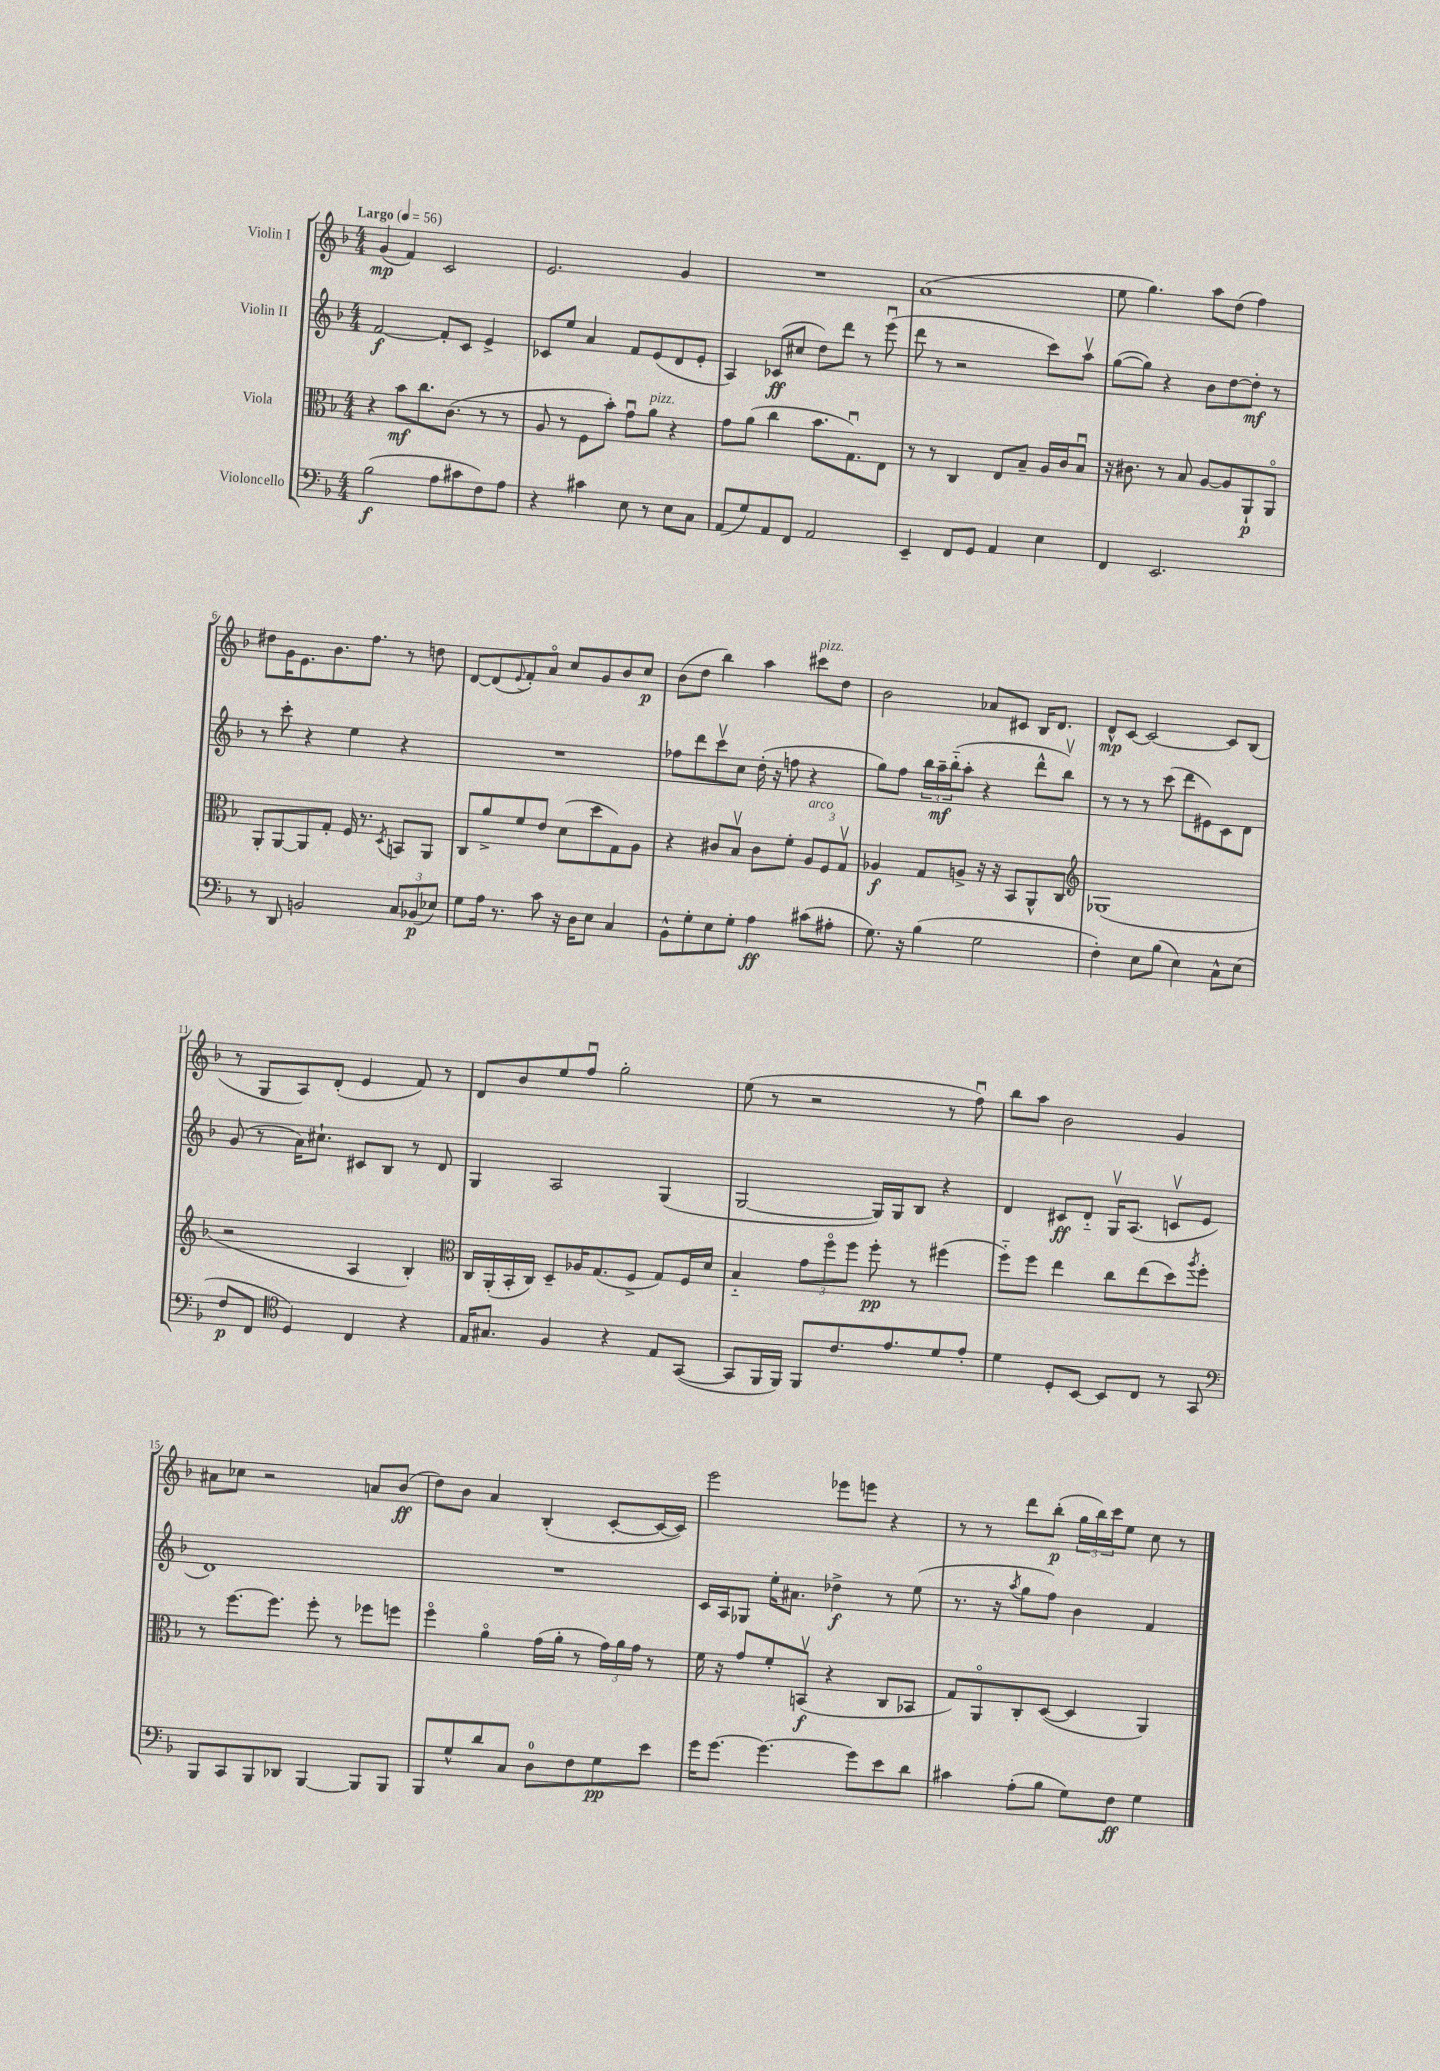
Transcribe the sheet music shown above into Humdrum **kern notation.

**kern	**kern	**kern	**kern
*staff4	*staff3	*staff2	*staff1
*clefF4	*clefC3	*clefG2	*clefG2
*k[b-]	*k[b-]	*k[b-]	*k[b-]
*M4/4	*M4/4	*M4/4	*M4/4
*MM56	*MM56	*MM56	*MM56
(2B-	4r	[2f	(4g
.	8b-	.	4f)
.	8.cc	.	.
8A	.	8f']	2c
.	(8.c	.	.
8c#	.	8c	.
8F)	8r	4e^	.
8A	8r	.	.
=	=	=	=
4r	8A	8c-	2.e
.	8r	8ee	.
4c#	8F	4a	.
.	8b-')	.	.
8E	8gu	8f	.
8r	8a	(8e	.
8E	4r	8d	4g
8C	.	8e'	.
=	=	=	=
(8AA	8g	4A)	1r
8G)	(8a	.	.
8AA	4cc	(8c-	.
8FF	.	8cc#	.
2AA	8.b-	8dd)	.
.	.	8ddd	.
.	8.Gu)	.	.
.	.	8r	.
.	8E	(8eeeu	.
=	=	=	=
4EE~	8r	8ddd	(1a
.	8r	8r	.
8FF	4C	2r	.
8GG	.	.	.
4AA	8E	.	.
.	8B-~	.	.
4E	16A	8ccc)	.
.	16c	.	.
.	8B-u	8aav	.
=	=	=	=
4FF	16r	([8gg	8ee
.	8.c#	.	.
.	.	8gg])	4.gg)
2.EE	8r	4r	.
.	8B-	.	.
.	[8A	8b-	8aa
.	8A]	[8dd	(8dd
.	8AA`	8dd']	4ff)
.	8AAo	8r	.
=	=	=	=
8r	8AA'	8r	8dd#
8DD	[8AA	8ccc'	16g
.	.	.	8.e
2BB	8AA]	4r	.
.	8G'	.	8.b-
.	16F	4ee	.
.	8.r	.	8.ff
.	8qD	.	.
12C	8BB	4r	8r
(12BB-	.	.	.
.	8AA	.	8dd
12E-)	.	.	.
=	=	=	=
8G	8C	1r	[8d
16A	8a^	.	(8d]
8.r	.	.	.
.	.	.	8qqe
.	8f	.	8f')
8c	8e	.	8ao
16r	(8d	.	8cc
16D	.	.	.
8E	8dd	.	8g
4C	8G)	.	8b-
.	8A	.	8cc
=	=	=	=
8BB-^^	4r	8ff-	(8b-
8G'	.	8ddd	8dd
8E	8c#	8cccv	4bb-)
8G'	8B-v	8cc	.
4A	8c#	(16dd'	4aa
.	.	16r	.
.	8f'	8ff	.
(8c#	12A	4r	8ccc#
.	12F	.	.
8A#'	.	.	8dd
.	12Gv	.	.
=	=	=	=
8.G)	4A-	8gg)	2b-
.	.	8ff	.
16r	.	.	.
(4B-	8G	24bb-	.
.	.	24aa~	.
.	.	(24bb-'~	.
.	8A^	8aa'	.
2G	16r	4r	8a-
.	16r	.	.
.	8BB-	.	8c#
.	8AA^^	8ddd^^	16B-
.	.	.	8.d
.	8C	8bb-v)	.
=	=	=	=
*	*clefG2	*	*
4F')	(1G-	8r	8d^^
.	.	8r	[8c
8E	.	8r	2c_
(8B-	.	(8ccc	.
4E)	.	8ddd	.
.	.	8e#)	.
8C^^	.	8c	8c]
(8E	.	8d	(8B-
=	=	=	=
8F	2r	(8g	8r
8FF	.	8r	8G
*clefC4	*	*	*
4D)	.	16a)	8A)
.	.	8.cc#`	.
.	.	.	(8d'
4C	4A	8c#	4e
.	.	8B-	.
4r	4B-')	8r	8f)
.	.	8d	8r
=	=	=	=
*	*clefC3	*	*
16E	16C	4G	8d
8.G#	(16AA'	.	.
.	16BB-'	.	8b-
.	16C)	.	.
4F	8D~	2A	8ee
.	16A-	.	8ffu
.	(8.G	.	.
4r	.	.	2gg'
.	8F^	.	.
8E	8G)	(4G	.
([8GG	16F	.	.
.	16d	.	.
=	=	=	=
8GG]	4B-'~	[2G	(8ee
16FF	.	.	8r
16FF)	.	.	.
8FF	12g	.	2r
.	12ffo	.	.
8.c	.	.	.
.	12ff	.	.
.	8ff'	16G])	.
8.e	.	16G	.
.	8r	8B-	.
8d	(4ff#	4r	8r
8e'	.	.	8ffu)
=	=	=	=
4d	8ff'~)	4d	8bb-
.	8ff	.	8aa
8D'	4ee	8c#	2b-
[8BB-	.	8d'~	.
8BB-]	8cc	16Gv	.
.	.	(8.A	.
8C	(8ee	.	.
8r	8dd)	8cv	4g
.	8qaa	.	.
8GG	8ff'	8e	.
=	=	=	=
*clefF4	*	*	*
8BBB-	8r	1d)	8a#
8CC	[8.ff	.	8cc-
8BBB-	.	.	2r
.	8.ff]	.	.
8DD-	.	.	.
[4BBB-	8ff'	.	.
.	8r	.	.
8BBB-]	8ff-	.	8a
8BBB-	8ff	.	(8b-
=	=	=	=
8BBB-	4ffo	1r	8dd)
8G^^	.	.	8b-
8d	4ao	.	4a
8C	.	.	.
8D	(16g	.	(4B-'
.	16a'	.	.
8F	8r	.	.
8G	24g)	.	[8c'
.	24a	.	.
.	24g	.	.
8e	8r	.	16c_
.	.	.	16c])
=	=	=	=
16g	16f	16c	2eee
[8.g	16r	16A	.
.	8g	8G-	.
4.g_	8f'	16ee'	.
.	.	8.a#	.
.	(8BBv	.	.
.	4r	4dd-^	8eee-
8g]	.	.	8eee
8e	8C	8r	4r
8d	8BB-	(8ee	.
=	=	=	=
4c#	8G)	8.r	8r
.	8AAo	.	8r
.	.	16r	.
.	.	8qaa	.
(8A'	8C'	8gg	8ddd
8B-	([8D	8ff)	(8bb-'
8G)	4D]	4b-	24gg
.	.	.	24bb-)
.	.	.	24ccc
8F	.	.	8ee
4G	4AA)	4f	8cc
.	.	.	8r
==	==	==	==
*-	*-	*-	*-
